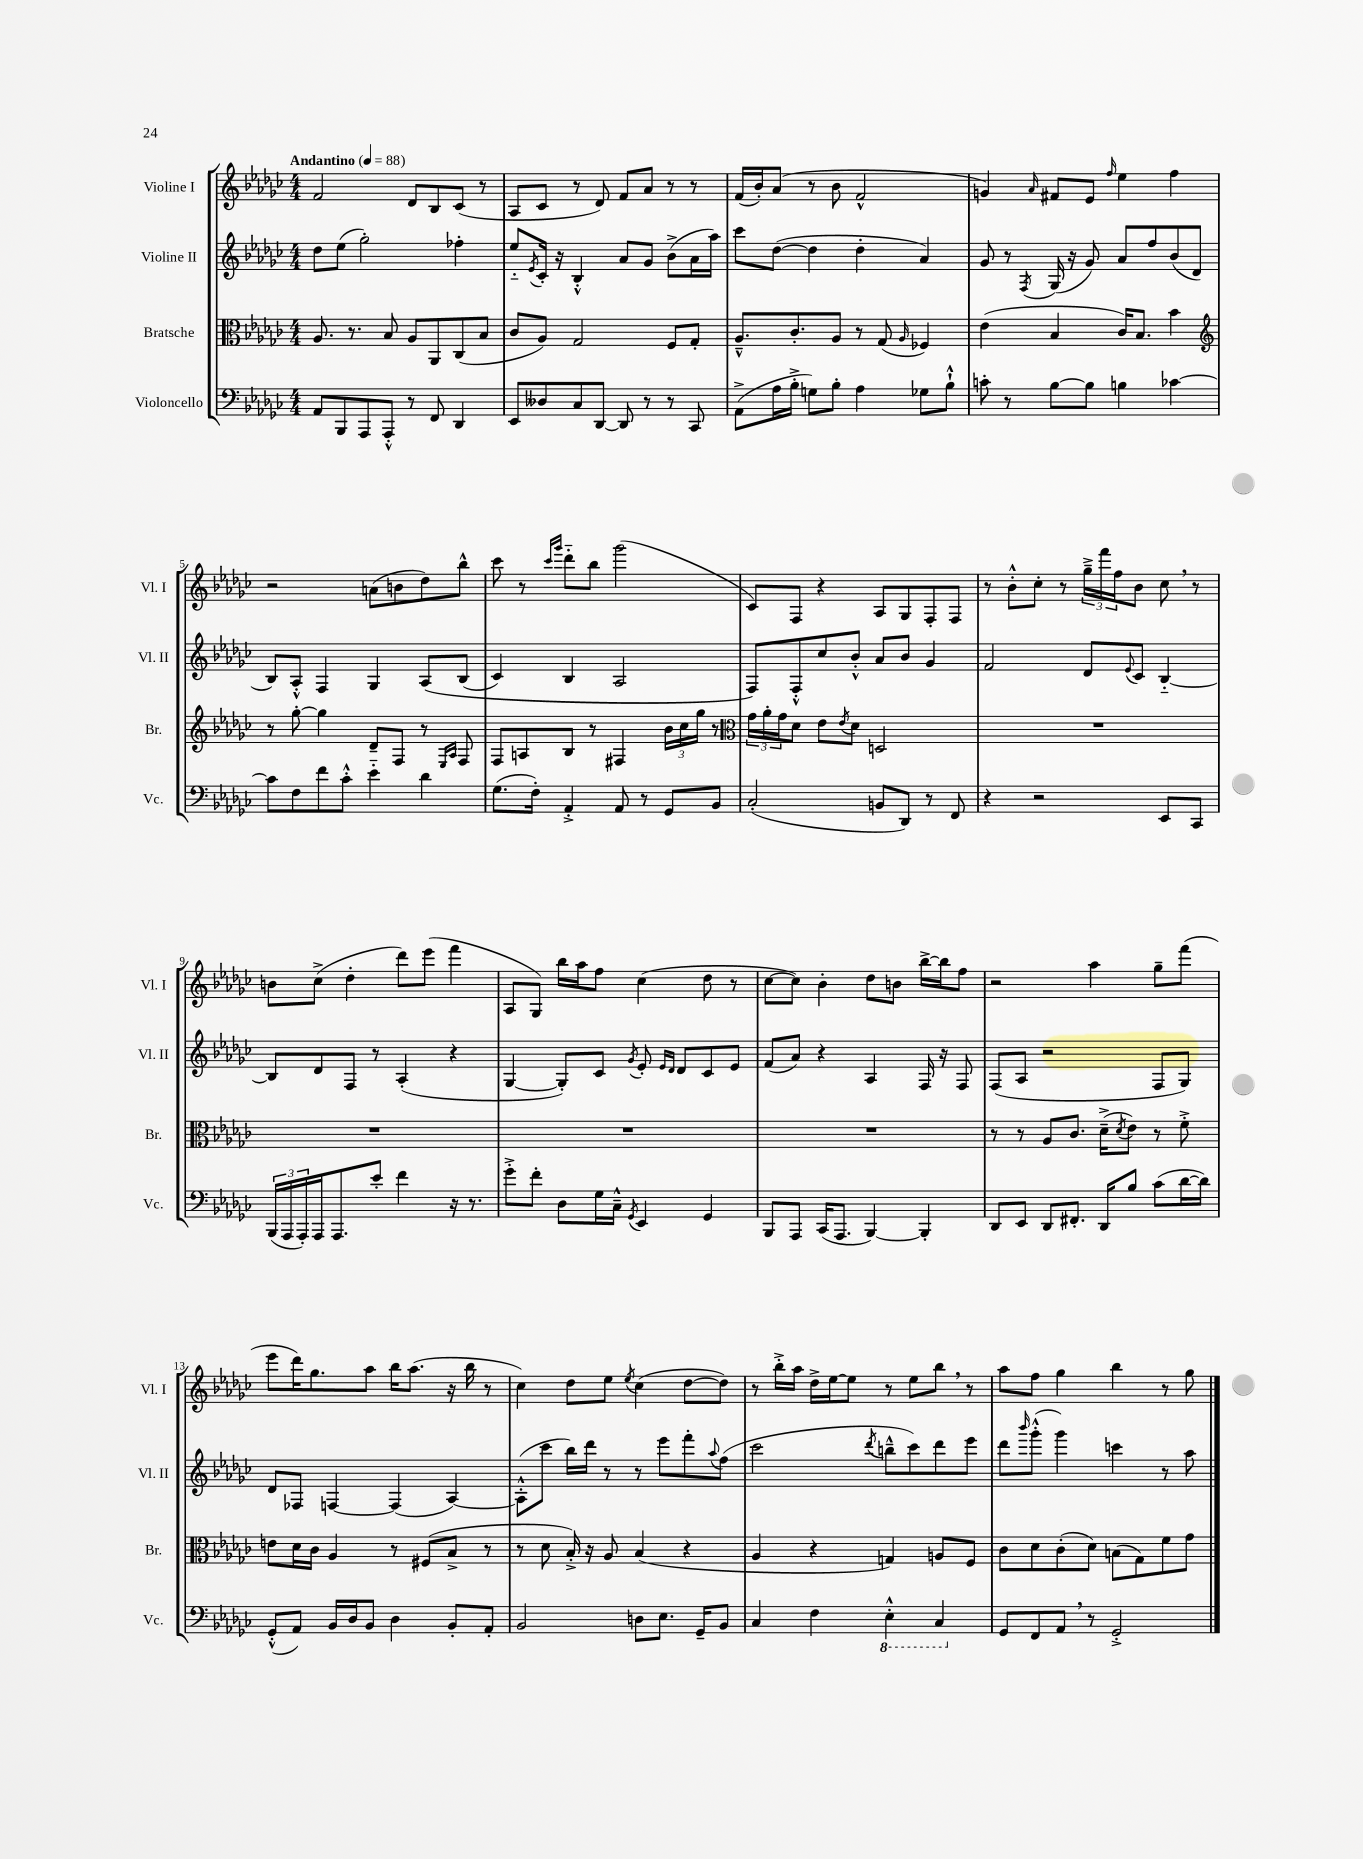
<<
\new StaffGroup <<
\new Staff = "s0" \with { instrumentName = "Violine I" shortInstrumentName = "Vl. I" } {
    \clef treble \key ges \major \numericTimeSignature \time 4/4 \tempo "Andantino" 4 = 88
    f'2 des'8 bes8 ces'8( r8 |
    aes8 ces'8 r8 des'8) f'8 aes'8 r8 r8 |
    f'16( bes'16-.) aes'8( r8 bes'8 f'2-^ |
    g'4) \grace { aes'16 } fis'8 ees'8 \grace { f''16 } ees''4 f''4 |
    r2 a'8( b'8 des''8) bes''8-^ |
    ces'''8 r8 \grace { ces'''16 ges'''16 } des'''8-_ bes''8 ges'''2( |
    ces'8) f8 r4 aes8 ges8 f8-. f8 |
    r8 bes'8-.-^ ces''8-. r8 \tuplet 3/2 { ges''16---> f'''16 f''16 } bes'8 ces''8 \breathe r8 |
    b'8 ces''8->( des''4-. des'''8) ees'''8( f'''4 |
    aes8 ges8) bes''16 aes''16 f''8 ces''4( des''8 r8 |
    ces''8~ ces''8) bes'4-. des''8 b'8 bes''16~-> bes''16 f''8 |
    r2 aes''4 ges''8-- f'''8( |
    ees'''8 des'''16) ges''8. aes''8 bes''16 aes''8.( r16 bes''16 r8 |
    ces''4) des''8 ees''8 \acciaccatura { ees''8 } ces''4( des''8~ des''8) |
    r8 bes''16-.-> aes''16 des''16-> ees''16~ ees''8 r8 ees''8 bes''8 \breathe r8 |
    aes''8 f''8 ges''4 bes''4 r8 ges''8 \bar "|." |
}
\new Staff = "s1" \with { instrumentName = "Violine II" shortInstrumentName = "Vl. II" } {
    \clef treble \key ges \major \numericTimeSignature \time 4/4
    des''8 ees''8( ges''2-.) fes''4-. |
    ees''8-_ \acciaccatura { ees'8 } ces'16-. r16 bes4-.-^ aes'8 ges'8 bes'8->( aes'16 aes''16) |
    ces'''8 des''8~( des''4 des''4-. aes'4) |
    ges'8 r8 \acciaccatura { f8 } ges16( r16 ges'8) aes'8 f''8 bes'8( des'8 |
    bes8) aes8-.-^ f4 ges4 aes8\( bes8( |
    ces'4) bes4 aes2 |
    f8\) f8-.-^ ces''8 bes'8-.-^ aes'8 bes'8 ges'4 |
    f'2 des'8 \appoggiatura { ees'8 } ces'8 bes4~-_ |
    bes8 des'8 f8 r8 aes4-.( r4 |
    ges4~ ges8-.) ces'8 \acciaccatura { ges'8 } ees'8-. \grace { ees'16 des'16 } des'8 ces'8 ees'8 |
    f'8( aes'8) r4 aes4 f16 r16 f8 |
    f8( aes8 r2 f8 ges8) |
    des'8 fes8 f4~ f4( aes4~) |
    aes8-.-^( ces'''8 bes''16) des'''16 r8 r8 ees'''8 f'''8-. \appoggiatura { aes''8 } f''8( |
    ces'''2 \acciaccatura { des'''8 } b''8---^ ces'''8) des'''8 ees'''8 |
    des'''8 \grace { bes'''16 } ges'''8-.-^( ges'''4) c'''4 r8 aes''8 \bar "|." |
}
\new Staff = "s2" \with { instrumentName = "Bratsche" shortInstrumentName = "Br." } {
    \clef alto \key ges \major \numericTimeSignature \time 4/4
    aes8. r8. bes8 aes8 aes,8 ces8( bes8 |
    ces'8 aes8) ges2 f8 ges8-. |
    aes8.---^ ces'8.-. aes8 r8 ges8( \grace { aes16 } fes4) |
    ees'4( bes4 ces'16) bes8. bes'4 |
    \clef treble r8 ges''8~-. ges''4 des'8-- f8 r8 \grace { ees16 aes16 } f8 |
    f8 a8 bes8 r8 fis4 \tuplet 3/2 { bes'16 ces''16 ges''16 } r8 |
    \clef alto \tuplet 3/2 { ges'16 aes'16-. ges'16 } des'8 ees'8 \acciaccatura { ees'8 } des'8 d2 |
    R1 |
    R1 |
    R1 |
    R1 |
    r8 r8 aes8 ces'8. des'16--->( \acciaccatura { des'8 } ees'8) r8 f'8-.-> |
    e'8 des'16 ces'16 aes4 r8 fis8( bes8-> r8 |
    r8 des'8 bes16-.->) r16 aes8 bes4( r4 |
    aes4 r4 g4) a8 f8 |
    ces'8 des'8 ces'8-.( des'8) b8( ges8) f'8 ges'8 \bar "|." |
}
\new Staff = "s3" \with { instrumentName = "Violoncello" shortInstrumentName = "Vc." } {
    \clef bass \key ges \major \numericTimeSignature \time 4/4
    aes,8 bes,,8 aes,,8 aes,,8-.-^ r8 f,8 des,4 |
    ees,8 deses8 ces8 des,8~ des,8 r8 r8 ces,8 |
    aes,8->( aes16 bes16-.-> g8) bes8-. aes4 ges8 bes8-!-^ |
    c'8-. r8 bes8~ bes8 b4 ces'4~ |
    ces'8 f8 f'8 ces'8-.-^ ees'4-_ des'4 |
    ges8.( f16-.) aes,4-.-> aes,8 r8 ges,8 bes,8 |
    ces2-.( b,8 des,8) r8 f,8 |
    r4 r2 ees,8 ces,8 |
    \tuplet 3/2 { bes,,16( aes,,16 aes,,16-.) } aes,,16 aes,,8. ees'8-. f'4 r16 r8. |
    ges'8-.-> f'8-. des8 ges16 ces16---^ \acciaccatura { ges,8 } ees,4 ges,4 |
    bes,,8 aes,,8 ces,16( aes,,8. bes,,4~) bes,,4-. |
    des,8 ees,8 des,8 fis,8.-. des,16 bes8 ces'8( des'16~ des'16) |
    ges,8-.-^( aes,8) bes,16 des16 bes,8 des4 bes,8-. aes,8-. |
    bes,2 d8 ees8. ges,16-- bes,8 |
    ces4 f4 \ottava #-1 ees,4-.-^ ces,4 \ottava #0 |
    ges,8 f,8 aes,8 \breathe r8 ges,2-.-> \bar "|." |
}
>>
>>
